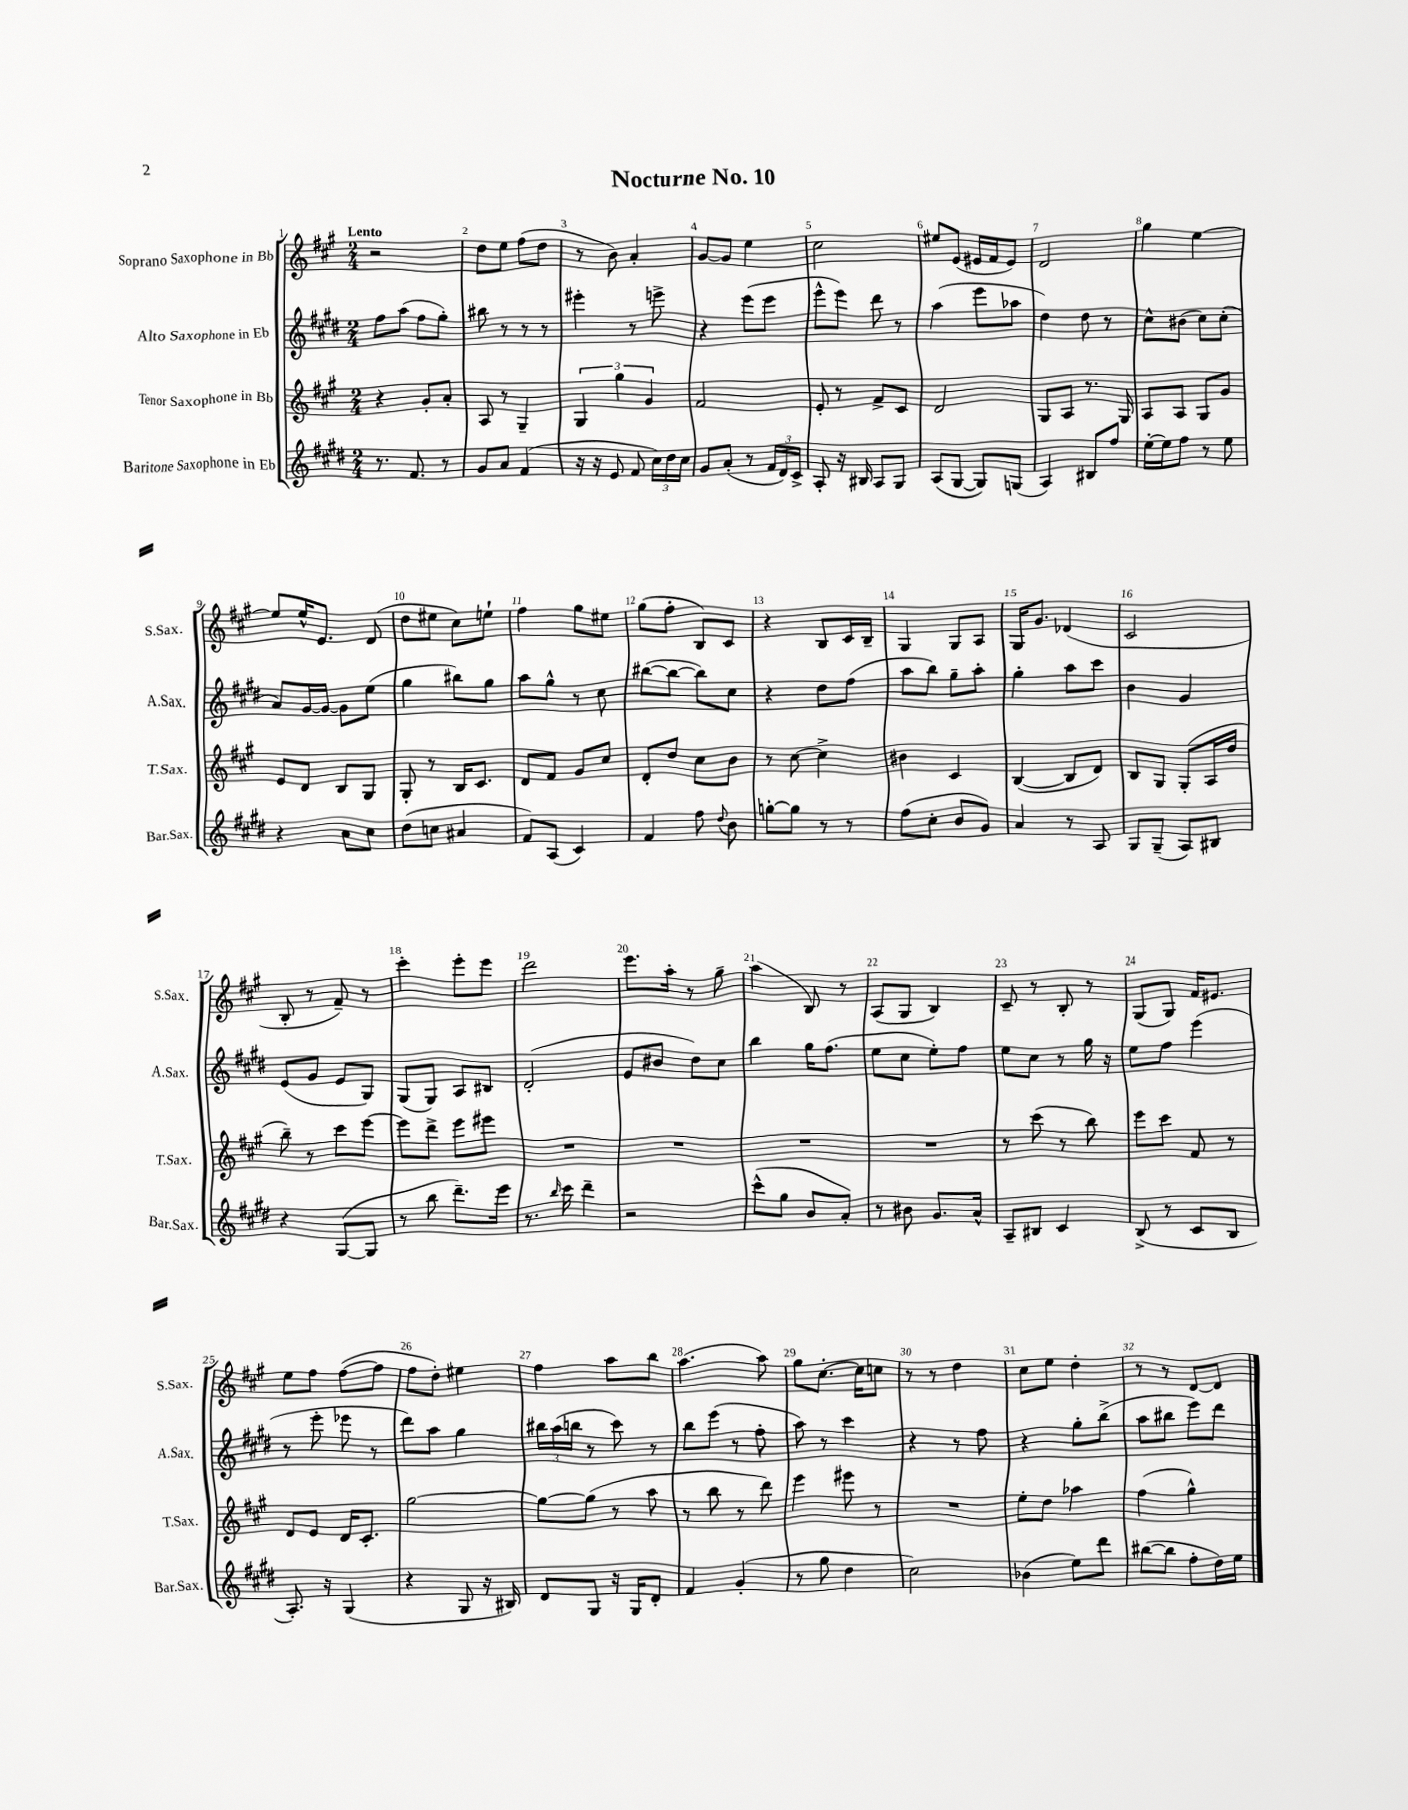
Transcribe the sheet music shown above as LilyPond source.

\header { title = "Nocturne No. 10" }
<<
\new StaffGroup <<
\new Staff = "s0" \with { instrumentName = "Soprano Saxophone in Bb" shortInstrumentName = "S.Sax." } {
    \clef treble \key a \major \numericTimeSignature \time 2/4 \tempo "Lento"
    \autoBeamOff r2 |
    d''8[ e''8] fis''8[( d''8] |
    r8 b'8) a'4-. |
    gis'8[~ gis'8] e''4 |
    cis''2 |
    eis''8[ e'8]( eis'16[ fis'16 eis'8]) |
    d'2 |
    gis''4 e''4~ |
    e''8[ e''16-^ e'8.] d'8( |
    d''8[ eis''8] cis''8[) e''8]-! |
    fis''4 gis''8[ eis''8] |
    gis''8[( fis''8]-. b8[) cis'8] |
    r4 b8[ cis'16 b16]-- |
    gis4 gis8[ a8] |
    gis16[ gis'8.] des'4( |
    cis'2 |
    b8-. r8 fis'8--) r8 |
    cis'''4-. e'''8[-. e'''8] |
    d'''2 |
    e'''8.[ a''16]-. r8 gis''8-- |
    a''4( b8) r8 |
    a8[( gis8] b4) |
    cis'8-- r8 b8-. r8 |
    gis8[( gis8]) fis'16[ eis'8.] |
    e''8[ fis''8] fis''8[~( fis''8] |
    fis''8[ d''8]-.) eis''4 |
    fis''4 a''8[ b''8] |
    a''4.~ a''8 |
    gis''8[ cis''8.]~-. cis''16[ c''8] |
    r8 r8 d''4 |
    cis''8[ e''8] d''4-. |
    r8 r8 d'8[~ d'8] \bar "|." |
}
\new Staff = "s1" \with { instrumentName = "Alto Saxophone in Eb" shortInstrumentName = "A.Sax." } {
    \clef treble \key e \major \numericTimeSignature \time 2/4
    \autoBeamOff fis''8[ a''8]( fis''8[ gis''8]-.) |
    bis''8 r8 r8 r8 |
    eis'''4-. r8 e'''8-> |
    r4 e'''8[( e'''8] |
    e'''8[-^ e'''8]) dis'''8 r8 |
    a''4( e'''8[ aes''8] |
    dis''4) dis''8 r8 |
    cis''8[-^ bis'8]( cis''8[) cis''8]-.( |
    a'8[) gis'16~ gis'16]~ gis'8[ e''8]( |
    gis''4 bis''8[) gis''8] |
    a''8[ gis''8]-^ r8 cis''8 |
    bis''8[~( bis''8]~ bis''8[) cis''8] |
    r4 dis''8[ fis''8]( |
    a''8[ b''8]) gis''8[-- a''8]-. |
    gis''4-. a''8[ cis'''8] |
    b'4 gis'4 |
    e'8[( gis'8] e'8[ gis8]) |
    gis8[( gis8]) a8[ bis8] |
    dis'2-.( |
    e'8[ bis'8] dis''8[) cis''8] |
    b''4 gis''16[ fis''8.]( |
    e''8[ cis''8] e''8[-.) fis''8] |
    e''8[ cis''8] r8 gis''16 r16 |
    e''8[ fis''8] e'''4( |
    r8 e'''8-. ees'''8 r8 |
    dis'''8[) a''8] gis''4 |
    \tuplet 3/2 { bis''16[ a''16( b''16] } r8 cis'''8) r8 |
    b''8[ e'''8]( r8 fis''8-. |
    a''8) r8 cis'''4 |
    r4 r8 fis''8 |
    r4 gis''8[-. b''8]->( |
    a''8[ bis''8] e'''8[) dis'''8] \bar "|." |
}
\new Staff = "s2" \with { instrumentName = "Tenor Saxophone in Bb" shortInstrumentName = "T.Sax." } {
    \clef treble \key a \major \numericTimeSignature \time 2/4
    \autoBeamOff r4 gis'8[-. a'8]-. |
    a8 r8 gis4-- |
    \tuplet 3/2 { gis4 gis''4 gis'4 } |
    fis'2 |
    e'8-. r8 fis'8[-> cis'8] |
    d'2 |
    gis8[ a8] r8. gis16 |
    a8[ a8] gis8[ gis'8] |
    e'8[ d'8] b8[ gis8] |
    gis8-. r8 b16[ cis'8.] |
    d'8[ fis'8] gis'8[ cis''8] |
    d'8[-. d''8] cis''8[ b'8] |
    r8 cis''8~ cis''4-> |
    bis'4 cis'4 |
    b4~( b8[ d'8]) |
    b8[ gis8] gis8[-.( a16 d''16] |
    b''8--) r8 cis'''8[ e'''8]~ |
    e'''8[ d'''8]-> e'''8[ eis'''8] |
    R2 |
    R2 |
    R2 |
    R2 |
    r8 cis'''8( r8 b''8) |
    e'''8[ cis'''8] fis'8 r8 |
    d'8[ e'8] d'16[ cis'8.]-. |
    gis''2~ |
    gis''8[~ gis''8]( r8 a''8 |
    r8 b''8 r8 d'''8) |
    e'''4 eis'''8 r8 |
    R2 |
    e''8[-. d''8] aes''4 |
    fis''4( gis''4-^) \bar "|." |
}
\new Staff = "s3" \with { instrumentName = "Baritone Saxophone in Eb" shortInstrumentName = "Bar.Sax." } {
    \clef treble \key e \major \numericTimeSignature \time 2/4
    \autoBeamOff r8. fis'8. r8 |
    gis'8[ a'8] fis'4( |
    r16 r16 e'8 fis'8 \tuplet 3/2 { cis''16[) dis''16 cis''16] } |
    gis'8[ a'8]-.( r8 \tuplet 3/2 { fis'16[ dis'16) cis'16]-> } |
    a8-. r16 bis16 a8[ gis8] |
    a8[( gis8]~ gis8[) g8]( |
    a4) bis8[ fis''8] |
    e''16[~-. e''16 fis''8] r8 e''8 |
    r4 a'8[ cis''8] |
    dis''8[( c''8] ais'4 |
    fis'8[) a8]( cis'4) |
    fis'4 fis''8 \appoggiatura { dis''8 } b'8 |
    g''8[~-. g''8] r8 r8 |
    fis''8[( cis''8]-. b'8[ gis'8]) |
    a'4 r8 a8 |
    gis8[ gis8]--( a8[) bis8] |
    r4 gis8[~( gis8] |
    r8 b''8 dis'''8.[--) e'''16] |
    r8. \grace { b''16 } cis'''16 dis'''4-- |
    r2 |
    cis'''8[-^( gis''8] b'8[ a'8]-.) |
    r8 bis'8 gis'8.[ a'16]-^ |
    a8[-- bis8] cis'4 |
    b8->( r8 cis'8[ b8] |
    a8.-.) r16 gis4( |
    r4 gis8 r16 bis16) |
    dis'8[ gis8] r16 gis16[ dis'8]-. |
    fis'4 gis'4-.( |
    r8 gis''8 dis''4 |
    cis''2) |
    bes'4( e''8[) dis'''8] |
    bis''8[~( bis''8] fis''8[-. dis''16) e''16] \bar "|." |
}
>>
>>
\layout { \context { \Score \override BarNumber.break-visibility = ##(#f #t #t) barNumberVisibility = #all-bar-numbers-visible } }
